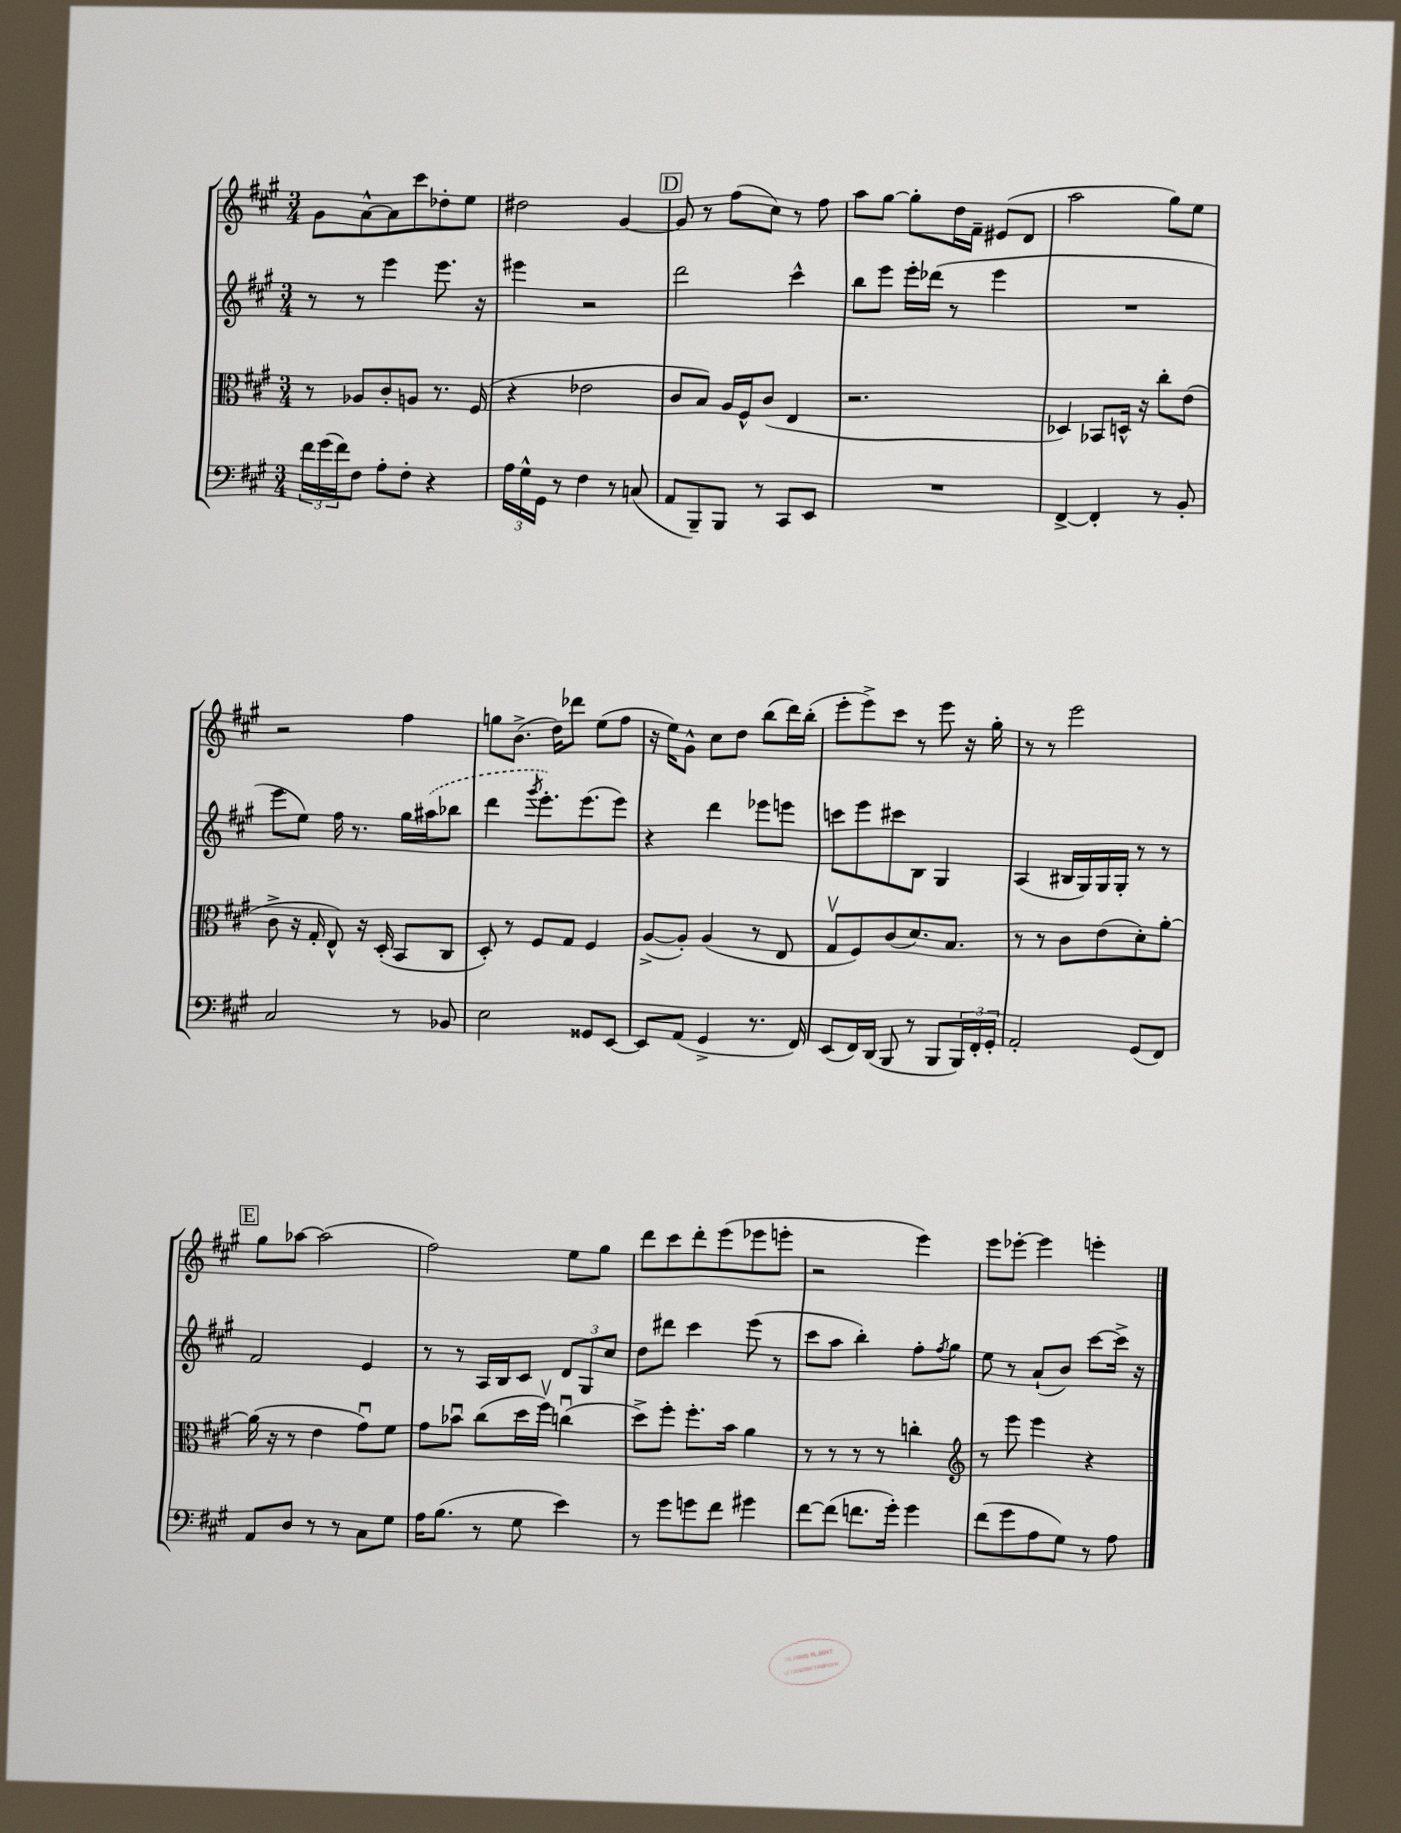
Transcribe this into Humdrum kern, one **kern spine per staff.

**kern	**kern	**kern	**kern
*staff4	*staff3	*staff2	*staff1
*clefF4	*clefC3	*clefG2	*clefG2
*k[f#c#g#]	*k[f#c#g#]	*k[f#c#g#]	*k[f#c#g#]
*M3/4	*M3/4	*M3/4	*M3/4
24f#\LL	8r	8r	8g#\L
(24g#\	.	.	.
24f#\J)	.	.	.
8F#\J	8A-/L	8r	[8a^^\
8A'\L	8c#'/	4eee\	8a\]
8F#'\J	8A/J	.	8ccc#\
4r	8.r	8.eee\	8dd-'\
.	.	.	8ee\J
.	(16F#/	16r	.
=	=	=	=
24A\LL	4r	4eee#\	2dd#\
24G#^^\	.	.	.
24GG#\JJ	.	.	.
8r	.	.	.
4F#\	2e-\	2r	.
8r	.	.	[4g#/
(8C/	.	.	.
=	=	=	=
8AA/L	8c#/L	2ddd\	8g#/]
8BBB~/)	8B/J)	.	8r
8BBB/J	16A/LL	.	(8ff#\L
.	16F#^^/J	.	.
8r	(8c#/J	.	8cc#\J)
8CC#/L	4E/	4ccc#^^\	8r
8EE/J	.	.	8ff#\
=	=	=	=
2.r	2.r	8bb\L	8aa\L
.	.	8eee\J	[8gg#\J
.	.	16eee'\LL	8gg#'\]L
.	.	(16ddd-\JJ	.
.	.	8r	16dd\L
.	.	.	16f#~\JJ
.	.	4eee\	(8e#/L
.	.	.	8d/J
=	=	=	=
[4FF#^/	4D-/)	2.r	2aa\
4FF#'/]	8BB-/L	.	.
.	16D^^/Jk	.	.
.	16r	.	.
8r	8cc#'\L	.	8gg#\L)
8BB'/	(8e\J	.	8ee\J
=	=	=	=
2C#/	8c#^\	8eee\L	2r
.	16r	8ee\J)	.
.	16G#'/	.	.
.	8E^^/)	16ff#\	.
.	.	8.r	.
.	16r	.	.
.	(16D'/	.	.
8r	8BB/L	16gg#\LL	4ff#\
.	.	(16aa#\J	.
8BB-/	8C#/J	8bb-\J	.
=	=	=	=
2E\	8D'/)	4ddd\	8gg\L
.	8r	.	(8.b^\J
.	.	8qggg#/	.
.	8F#/L	8.eee'\L)	.
.	.	.	16dd\LK)
.	8G#/J	.	8ddd-\J
.	.	(8.eee\	.
8GG##/L	4F#/	.	(8ee\L
[8EE/J	.	8eee\J)	8ff#\J
=	=	=	=
8EE/]L	([8A^/L	4r	16r
.	.	.	16ee\LK)
(8AA/J	8A'/]J)	.	8g#^^\J
4GG#^/	(4A/	4ddd\	8cc#\L
.	.	.	8dd\J
8.r	8r	8eee-\L	(8bb\L
.	8E/	8eee\J	16ddd\L)
16FF#/)	.	.	(16bb'\JJ
=	=	=	=
(8EE/L	8G#v/L	8ccc\L	8eee'\L
16FF#/L)	8F#/)	8eee\	8eee^\)
(16DD/JJ	.	.	.
8BBB/	(8c#/	8ccc#\	8ccc#\J
8r	8.d/)	8B\J	8r
8BBB/L	.	4G#/	8eee\
.	8.B/J	.	.
24BBB/L)	.	.	16r
24FF#'/	.	.	.
.	.	.	16gg#'\
24GG#'/JJ	.	.	.
=	=	=	=
2AA'/	8r	(4A/	8r
.	8r	.	8r
.	8c#\L	16B#/LL	2eee\
.	.	16G#/)	.
.	(8e\	16G#/	.
.	.	16G#'/JJ	.
(8GG#/L	8d'\)	8r	.
8FF#/J)	[8a'\J	8r	.
=	=	=	=
8AA/L	(16a\]	2f#/	8gg#\L
.	16r	.	.
8D/J	8r	.	[8aa-\J
8r	4e\	.	(2aa-\]
8r	.	.	.
8C#\L	8g#u\L)	4e/	.
8G#\J	8f#\J	.	.
=	=	=	=
16A\LK	8g#\L	8r	2ff#\)
(8.B\J	.	.	.
.	8b-u\J	8r	.
8r	(8cc#\L	16A/LL	.
.	.	16B/J	.
8G#\	16dd\L	8c#/J	.
.	16ff#v\JJ)	.	.
4e\)	(4ccu\	12d/L	8ee\L
.	.	12G#/	.
.	.	.	8gg#\J
.	.	12cc#/J	.
=	=	=	=
8r	8dd^\L)	8dd\L	8ddd\L
8g#\L	8ff#'\J	8ddd#\J	8ccc#\
8g\	8.ff#'\L	4ccc#\	8ddd'\
8f#\J	.	.	(8eee\
.	16b\Jk	.	.
4g#\	4a\	(8eee\	8eee-\
.	.	8r	8eee'\J
=	=	=	=
[8f#\L	8r	8ccc#\L	2r
(8f#\]J	8r	8aa\J	.
8.f\L	8r	4bb'\)	.
.	8r	.	.
16g#'\Jk)	.	.	.
4g#\	4cc'\	8ff#'\L	4eee\)
.	.	8qff#/	.
.	.	8gg#\J	.
=	=	=	=
*	*clefG2	*	*
(8f#\L	8r	8ee\	8eee\L
8g#\	8eee\	8r	[8eee-'\J
8A\	4eee\	(8a`/L	4eee-\]
8G#\J)	.	8b/J)	.
8r	4r	[8ccc#\L	4eee'\
8A\	.	16ccc#^\]Jk	.
.	.	16r	.
==	==	==	==
*-	*-	*-	*-
